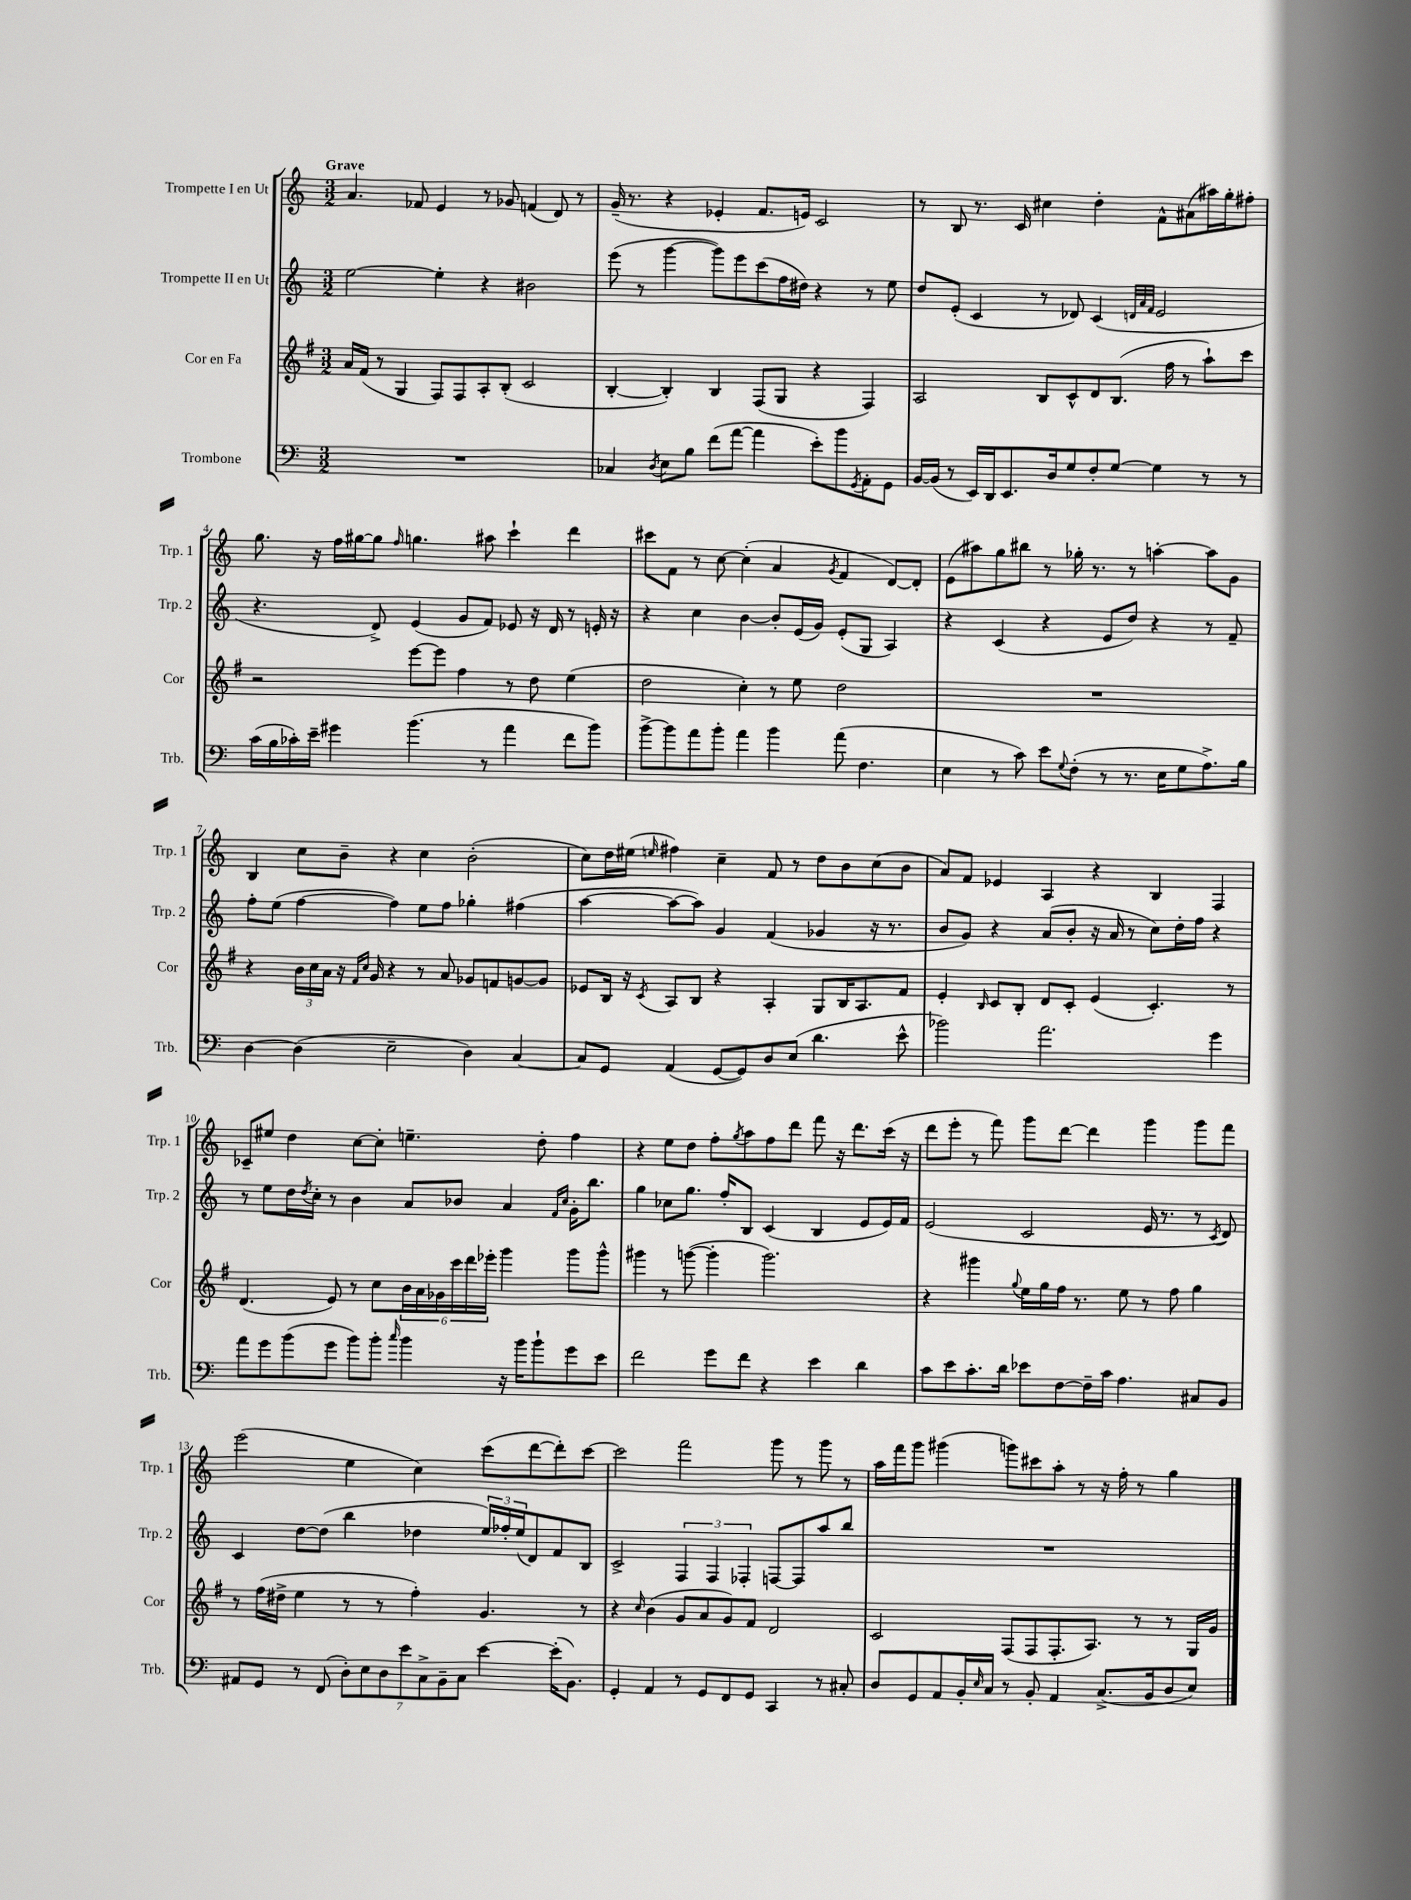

**kern	**kern	**kern	**kern
*staff4	*staff3	*staff2	*staff1
*clefF4	*clefG2	*clefG2	*clefG2
*k[]	*k[f#]	*k[]	*k[]
*M3/2	*M3/2	*M3/2	*M3/2
1.r	16a	[2ee	4.a
.	(16f#	.	.
.	8r	.	.
.	4G	.	.
.	.	.	8f-
.	8F#)	4ee']	4e
.	8F#	.	.
.	8A'	4r	8r
.	(8B'	.	8g-
.	2c	2b#	(4f
.	.	.	8d)
.	.	.	8r
=	=	=	=
4C-	[4B'	(8eee	(16g~
.	.	.	8.r
.	.	8r	.
8qD	.	.	.
8E	4B'])	[4ggg	4r
8B	.	.	.
(8f	4B	8ggg])	4e-'
[8a	.	8eee	.
4a]	(8F#	(8ccc	8.f
.	8G	16ff	.
.	.	16dd#)	16e)
8e')	4r	4r	2c
8b	.	.	.
8qGG	.	.	.
8AA'	4F#)	8r	.
8GG	.	8ee	.
=	=	=	=
[16BB	2A	8dd	8r
(16BB]	.	.	.
8r	.	(8e'	8B
16EE)	.	4c	8.r
16DD	.	.	.
8.EE	.	.	.
.	.	.	16c
.	8B	8r	4cc#
16D	.	.	.
8G	8c^^	8d-)	.
8F'	8d	(4c	4dd'
[8G	(8.B	.	.
.	.	32qqd	.
.	.	32qqa	.
.	.	32qqf	.
4G]	.	2e	8f^^
.	16ff#	.	.
.	8r	.	(8a#
8r	8aa`)	.	16aa#)
.	.	.	16gg'
8r	8ccc	.	8ff#'
=	=	=	=
(16c	2r	4.r	8.gg
16B	.	.	.
16c-')	.	.	.
16e~	.	.	16r
4g#	.	.	16ff
.	.	.	[16gg#
.	.	8d^)	8gg#]
.	.	.	16qqff
(4.b	[8eee	(4e	4.gg
.	8eee]	.	.
.	4ff#	8g	.
8r	.	8f)	8aa#
4a	8r	8e-	4ccc`
.	8dd	16r	.
.	.	16d	.
8f	(4ee	8r	4ddd
8b)	.	16e'	.
.	.	16r	.
=	=	=	=
[8b^	2dd	4r	8ccc#
8b]	.	.	8f
8a	.	4cc	8r
8b'	.	.	[8cc
4a	4cc')	[4b	(4cc']
4b	8r	8b']	4a
.	8ee	(16e	.
.	.	16g)	.
.	.	.	8qg
(8a	2dd	(8e'	4f
4.F	.	8G	.
.	.	4A)	[8d)
.	.	.	8d']
=	=	=	=
4E	1.r	4r	(8e
.	.	.	8aa#)
8r	.	(4c	8gg
8c)	.	.	8bb#
8e	.	4r	8r
8qqG	.	.	.
(8F'	.	.	16gg-'
.	.	.	8.r
8r	.	8e	.
8.r	.	8dd)	8r
.	.	4r	[4aa'
16E	.	.	.
8G	.	.	.
8.A^)	.	8r	8aa]
.	.	8f~	8g
16B	.	.	.
=	=	=	=
[4D	4r	8ff'	4B
.	.	(8ee	.
(4D]	24b	[4ff	8cc
.	24cc	.	.
.	24a	.	.
.	16r	.	8b~
.	16qqf#	.	.
.	16qqcc	.	.
.	16g	.	.
2E~	4r	4ff])	4r
.	8r	8ee	4cc
.	8a	8ff	.
4D)	8g-	4gg-'	(2b'
.	8f	.	.
[4C	[8g	(4ff#	.
.	8g]	.	.
=	=	=	=
8C]	8e-	[4aa	8cc)
8GG	16B	.	16dd
.	16r	.	(16ee#
.	8qc	.	16qqee
(4AA	8A	8aa_	4ff#)
.	8B	8aa])	.
[8GG	4r	4g	4cc~
8GG])	.	.	.
8D	4A'	(4f	8f
(8E	.	.	8r
4.d	8G	4g-	8dd
.	16B	.	8b
.	8.A	.	.
.	.	16r	(8cc
.	.	8.r	.
8e^^	8f#	.	8b
=	=	=	=
2b-)	4e'	8b	8a)
.	.	8g)	8f
.	16qqB	.	.
.	8c	4r	4e-
.	8B'	.	.
2.a	8d	(8a	4A
.	8c'	8b'	.
.	(4e	16r	4r
.	.	16a	.
.	.	8r	.
.	4.c')	8cc)	4B
.	.	16dd'	.
.	.	16ff	.
4g	.	4r	4F
.	8r	.	.
=	=	=	=
8a	(4.d	8r	8c-~
8g	.	8ee	8ee#
(8b	.	16dd	4dd
.	.	8qdd	.
.	.	16cc'	.
8g	8e)	8r	.
8b)	8r	4b	[8cc
8b'	8cc	.	8cc']
16qqcc	.	.	.
4b	24b	8a	4.ee~
.	24a	.	.
.	24g-	.	.
.	24ccc	8b-	.
.	24ddd	.	.
.	24eee-'	.	.
16r	4ggg	4a	.
16b	.	.	.
8b`	.	.	8dd'
.	.	16qqf	.
.	.	16qqcc	.
8g	8ggg	16g'	4ff
.	.	8.bb	.
8e	8ggg^^	.	.
=	=	=	=
2f	4ggg#	4gg	4r
.	8r	8cc-	8ee
.	([8ggg	8.gg	8dd
8g	4ggg']	.	8ff'
.	.	16ff'	.
.	.	.	8qgg
8f	.	8B	8aa
4r	2.ggg)	(4c	8ff
.	.	.	8ddd
4e	.	4B	8fff
.	.	.	16r
.	.	.	8.ddd
4d	.	8e	.
.	.	16e)	(16ccc
.	.	16f	16r
=	=	=	=
8c	4r	(2e	8ddd
8e	.	.	8eee'
8.c'	4ggg#	.	8r
.	.	.	8fff)
16d	.	.	.
.	8qqgg	.	.
8e-	16ee	2c	8ggg
.	16gg	.	.
[8F	16ff#	.	[8ddd
.	8.r	.	.
16F~]	.	.	4ddd]
16c	.	.	.
4.A	8ee	.	.
.	8r	16e	4ggg
.	.	8.r	.
.	8ff#	.	.
8C#	4gg	8r	8ggg
.	.	8qc	.
8BB	.	8d)	8fff
=	=	=	=
8AA#	8r	4c	(2eee
8GG	(16ff#	.	.
.	16dd#^	.	.
8r	4ee	[8dd	.
(8FF	.	(8dd]	.
14D')	8r	4bb	4ee
14E	.	.	.
.	8r	.	.
14D	.	.	.
14e	.	.	.
.	4ff#')	4dd-	4cc)
14C^	.	.	.
14BB~	.	.	.
14C	.	.	.
[4e	4.g	24ee)	(8ccc
.	.	24ff-'	.
.	.	(24ee	.
.	.	8d)	[8ddd
(16e']	.	8f	8ddd'])
8.BB)	.	.	.
.	8r	8B	[8ccc
=	=	=	=
4GG'	4r	2c^	2ccc]
.	16qqcc	.	.
4AA	(4b	.	.
8r	8g	6F	2fff
8GG	8a	.	.
.	.	6F	.
8FF	8g)	.	.
.	.	6F-'	.
8GG	8f#	.	.
4CC	2d	[8F	8ggg
.	.	8F]	8r
8r	.	8aa	8ggg
8C#'	.	8bb	8r
=	=	=	=
8D	2c	1.r	16aa
.	.	.	16fff
8GG	.	.	8ggg
8AA	.	.	(4ggg#
16BB'	.	.	.
16qqE	.	.	.
16C	.	.	.
8r	(8F#	.	8ggg)
8BB'	8F#	.	8ccc#
4AA	8.F#'	.	8aa'
.	.	.	8r
.	8.A)	.	.
(8.C^	.	.	16r
.	.	.	16ff'
.	8r	.	8r
16BB	.	.	.
8D	8r	.	4gg
8E)	16G	.	.
.	16g	.	.
==	==	==	==
*-	*-	*-	*-
